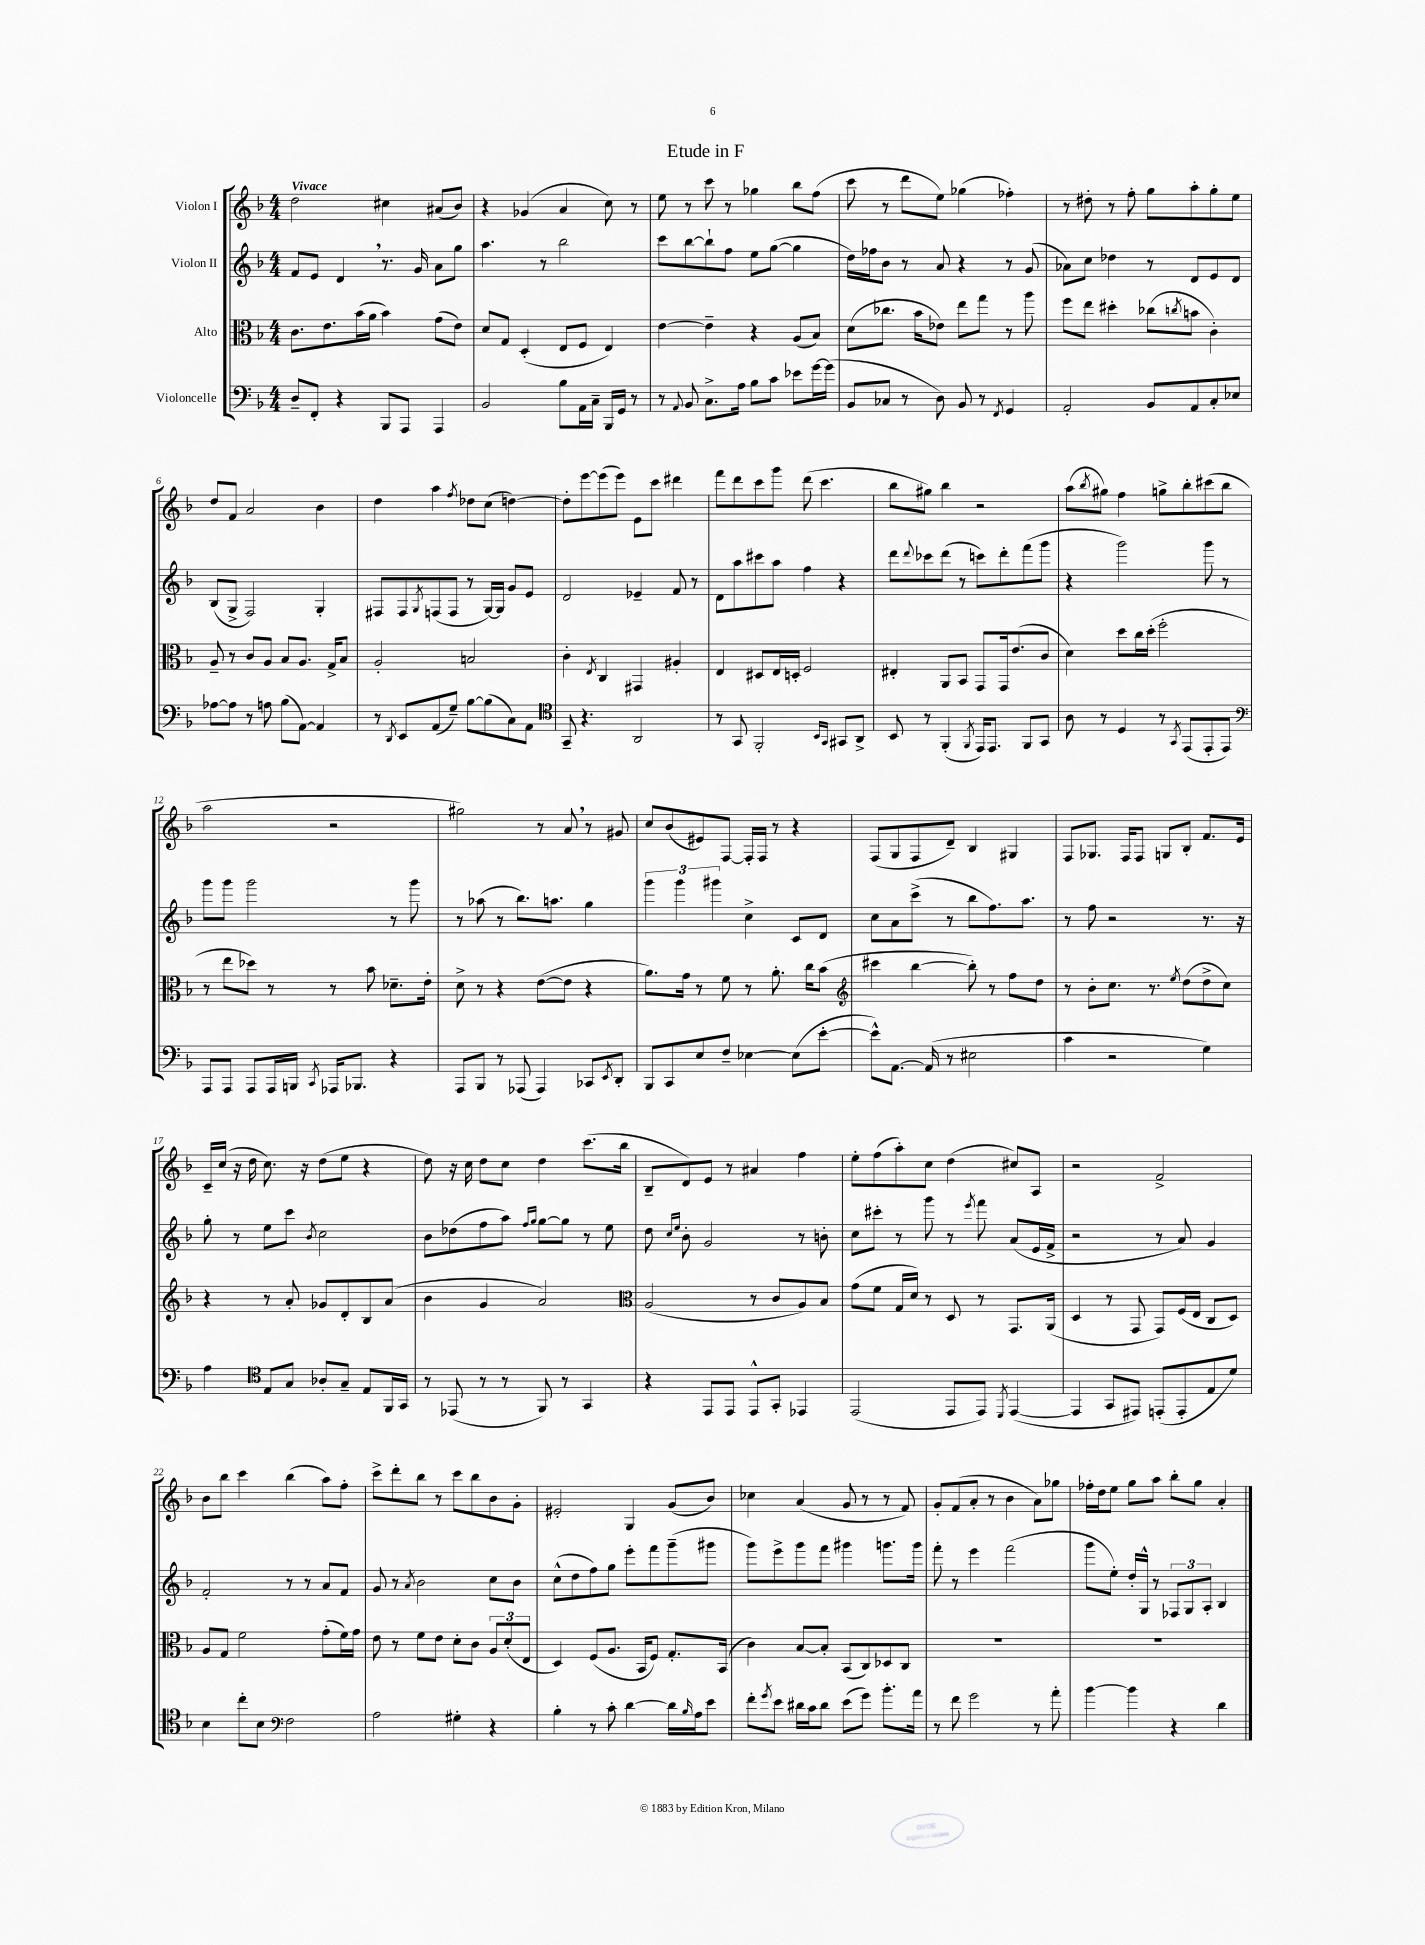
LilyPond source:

\header { title = "Etude in F" }
<<
\new StaffGroup <<
\new Staff = "s0" \with { instrumentName = "Violon I" } {
    \clef treble \key f \major \numericTimeSignature \time 4/4 \tempo "Vivace"
    d''2 cis''4 ais'8( bes'8) |
    r4 ges'4( a'4 c''8) r8 |
    e''8 r8 c'''8 r8 ges''4 bes''8 f''8( |
    c'''8 r8 d'''8 e''8) ges''4( fes''4-.) |
    r8 dis''8-. r8 f''8-. g''8 a''8-. g''8-. e''8 |
    d''8 f'8 a'2 bes'4 |
    d''4 a''4 \acciaccatura { f''8 } des''8 c''8( d''4~) |
    d''8-. e'''8~ e'''8( e'''8) e'8 c'''8 dis'''4 |
    f'''8 d'''8 c'''8 g'''8 d'''8( c'''4. |
    bes''8 gis''8) bes''4 r2 |
    a''8( \acciaccatura { bes''8 } gis''8) f''4 g''8-> bes''8-. cis'''8( bes''8 |
    a''2 r2 |
    gis''2) r8 a'8 \breathe r8 gis'8 |
    c''8 bes'8( eis'8) f8~ f16-. f16 r8 r4 |
    f8( g8 f8 d'8--) bes4 gis4 |
    f8 ges8. f16 f8 g8 bes8-. f'8. e'16 |
    c'16-- c''16( r16 d''16 c''8.) r16 d''8( e''8 r4 |
    d''8) r16 c''16 d''8 c''8 d''4 c'''8.( bes''16 |
    bes8-- d'8) e'8 r8 ais'4 f''4 |
    e''8-. f''8( a''8-.) c''8 d''4( cis''8) a8 |
    r2 f'2-> |
    bes'8 bes''8 c'''4 bes''4( a''8) f''8-. |
    c'''8-> d'''8-. bes''8 r8 c'''8 bes''8 bes'8 g'8-. |
    eis'2-. g4 g'8( bes'8) |
    ces''4 a'4( g'8 r8 r8 f'8) |
    g'8-. f'8( a'8-. r8 bes'4 a'8) ges''8 |
    fes''16-. d''16 e''8 g''8 a''8 bes''8-. g''8 a'4-. \bar "|." |
}
\new Staff = "s1" \with { instrumentName = "Violon II" } {
    \clef treble \key f \major \numericTimeSignature \time 4/4
    f'8 e'8 d'4 \breathe r8. g'16 a'8 g''8 |
    a''4. r8 bes''2 |
    c'''8 bes''8~ bes''8-! f''8 e''8 g''8~( g''4 |
    d''16) fes''16 bes'8 r8 a'8 r4 r8 g'8( |
    aes'8) c''8 des''4 r8 d'8 e'8 d'8 |
    bes8( g8-> f2) g4-. |
    fis8 fis8 \acciaccatura { g8 } f8( f8 r8 g16~) g16 g'8 e'8 |
    d'2 ees'4-- f'8 r8 |
    d'8 a''8 cis'''8 a''8 f''4 r4 |
    d'''8 \appoggiatura { d'''8 } ces'''8 d'''8( r8 c'''8) d'''8-. f'''8( g'''8 |
    r4 g'''2) g'''8 r8 |
    g'''8 g'''8 g'''2 r8 g'''8 |
    r8 aes''8( r8 bes''8.) a''8. g''4 |
    \tuplet 3/2 { g'''4 g'''4 gis'''4 } c''4-> c'8 d'8 |
    c''8 a'8 c'''8->( r8 bes''8 f''8.) a''8. |
    r8 f''8 r2 r8. r16 |
    g''8-. r8 e''8 c'''8 \acciaccatura { bes'8 } c''2 |
    bes'8 des''8( f''8 a''8) \grace { f''16 g''16 } g''8~ g''8 r8 e''8 |
    d''8 \grace { c''16 e''16 } bes'8-. g'2 r8 b'8-. |
    c''8 cis'''8-. r8 g'''8 r8 \acciaccatura { e'''8 } f'''8 a'8( e'16 f'16-> |
    r2 r8 a'8) g'4 |
    f'2-. r8 r8 a'8 f'8 |
    g'8 r8 \acciaccatura { a'8 } bes'2 c''8 bes'8 |
    c''8-^( d''8 f''8) g''8 e'''8-. f'''8 g'''8--( gis'''8 |
    g'''8) e'''8-> g'''8 f'''8 gis'''4 g'''8. g'''16 |
    f'''8-. r8 e'''4 f'''2( |
    g'''8 e''8-.) d''16-. g16-^ r8 \tuplet 3/2 { fes8 g8 a8-. } bes4 \bar "|." |
}
\new Staff = "s2" \with { instrumentName = "Alto" } {
    \clef alto \key f \major \numericTimeSignature \time 4/4
    c'8. e'8. bes'16( a'16 bes'4) g'8( e'8) |
    d'8 g8 d4-.( e8 f8 e4) |
    e'4~ e'4-- r4 a8( bes8) |
    d'8( ces''8. bes'16 ees'8) e''8 g''8 r8 a''8 |
    f''8 e''8 dis''4-. ces''8( \acciaccatura { c''8 } b'8 c'4-.) |
    a8-- r8 c'8 a8 bes8 a8. g16-> bes8 |
    a2-. b2 |
    c'4-. \acciaccatura { e8 } c4 gis,4 ais4-. |
    e4 dis8 e16 d16-. f2 |
    eis4-. a,8 bes,8 g,8 g,16 e'8.( c'8 |
    d'4) d''8 c''16 d''16-.( f''2-. |
    r8 e''8 des''8) r8 r8 bes'8 des'8.-- e'16-. |
    d'8-> r8 r4 e'8~( e'8 r4 |
    a'8.) g'16 r8 f'8 r8 a'8.-. c''16 bes'8( |
    \clef treble cis'''4 bes''4~ bes''8-.) r8 f''8 d''8 |
    r8 bes'8-. c''8. r8. \acciaccatura { e''8 } d''8( d''8-> c''8) |
    r4 r8 a'8-. ges'8 d'8-. bes8 a'8( |
    bes'4 g'4 a'2) |
    \clef alto a2( r8 c'8 a8) bes8 |
    g'8( f'8 g16 d'16) r8 d8 r8 g,8. a,16( |
    d4 r8 g,8 g,8) f16( e16 c8 d8) |
    a8 g8 f'2 g'8-.( f'16) g'16 |
    e'8 r8 f'8 e'8 d'8-. c'8 \tuplet 3/2 { a8 d'8-.( e8 } |
    d4) f8( a8. bes,16 f8) g8.-. bes,16( |
    c'4) bes8~ bes8-. bes,8( c8) des8 c8 |
    R1 |
    R1 \bar "|." |
}
\new Staff = "s3" \with { instrumentName = "Violoncelle" } {
    \clef bass \key f \major \numericTimeSignature \time 4/4
    d8-- f,8-. r4 bes,,8 a,,8 a,,4 |
    bes,2 bes8 a,16 c16-- bes,,16 g,16 r8 |
    r8 \appoggiatura { a,8 } bes,8 c8.-> a16 bes8 c'8 ees'8 g'16~ g'16( |
    bes,8 ces8 r8 d8) bes,8 r8 \acciaccatura { f,8 } g,4 |
    a,2-. bes,8 a,8 c8-. ees8 |
    aes8~ aes8 r8 a8 bes8( a,8~) a,4 |
    r8 \acciaccatura { d,8 } e,8 a,8( g8--) bes8~ bes8( c8) a,8 |
    \clef tenor g,8-- r4. a,2 |
    r8 g,8 f,2-. \grace { bes,16 g,16 } gis,8 a,8-> |
    bes,8 r8 f,4-.( \acciaccatura { f,8 } e,16) e,8. f,8 g,8 |
    a8 r8 d4 r8 \acciaccatura { g,8 } e,8( e,8-. e,8) |
    \clef bass a,,8 a,,8 a,,8 a,,16 b,,16 \acciaccatura { c,8 } aes,,16 bes,,8. r4 |
    a,,8 bes,,8 r8 aes,,8( aes,,4) ces,8 \acciaccatura { e,8 } d,8-. |
    bes,,8 c,8 e8 f8-- ees4~ ees8( e'8~-. |
    e'8-^) a,8.~ a,16( r8 eis2 |
    c'4 r2 g4) |
    a4 \clef tenor e8 g8 aes8-. g8-- e8 f,16 g,16 |
    r8 ees,8( r8 r8 f,8) r8 g,4 |
    r4 e,8 e,8 e,8-^ g,8-. ees,4 |
    e,2( e,8 e,8) \acciaccatura { d,8 } e,4~( |
    e,4 g,8 eis,8) e,8-.( e,8-. e8 d'8) |
    bes4 c''8-. bes8 \clef bass f2 |
    a2 gis4-. r4 |
    bes4-. r8 c'8-. d'4~ d'16 \grace { bes16 } a16 e'8 |
    f'8-. \acciaccatura { g'8 } e'8 dis'16 c'16 dis'8 e'8( g'8) bes'8.-. a'16 |
    r8 f'8 g'2 r8 a'8-. |
    bes'4~ bes'4 r4 d'4 \bar "|." |
}
>>
>>
